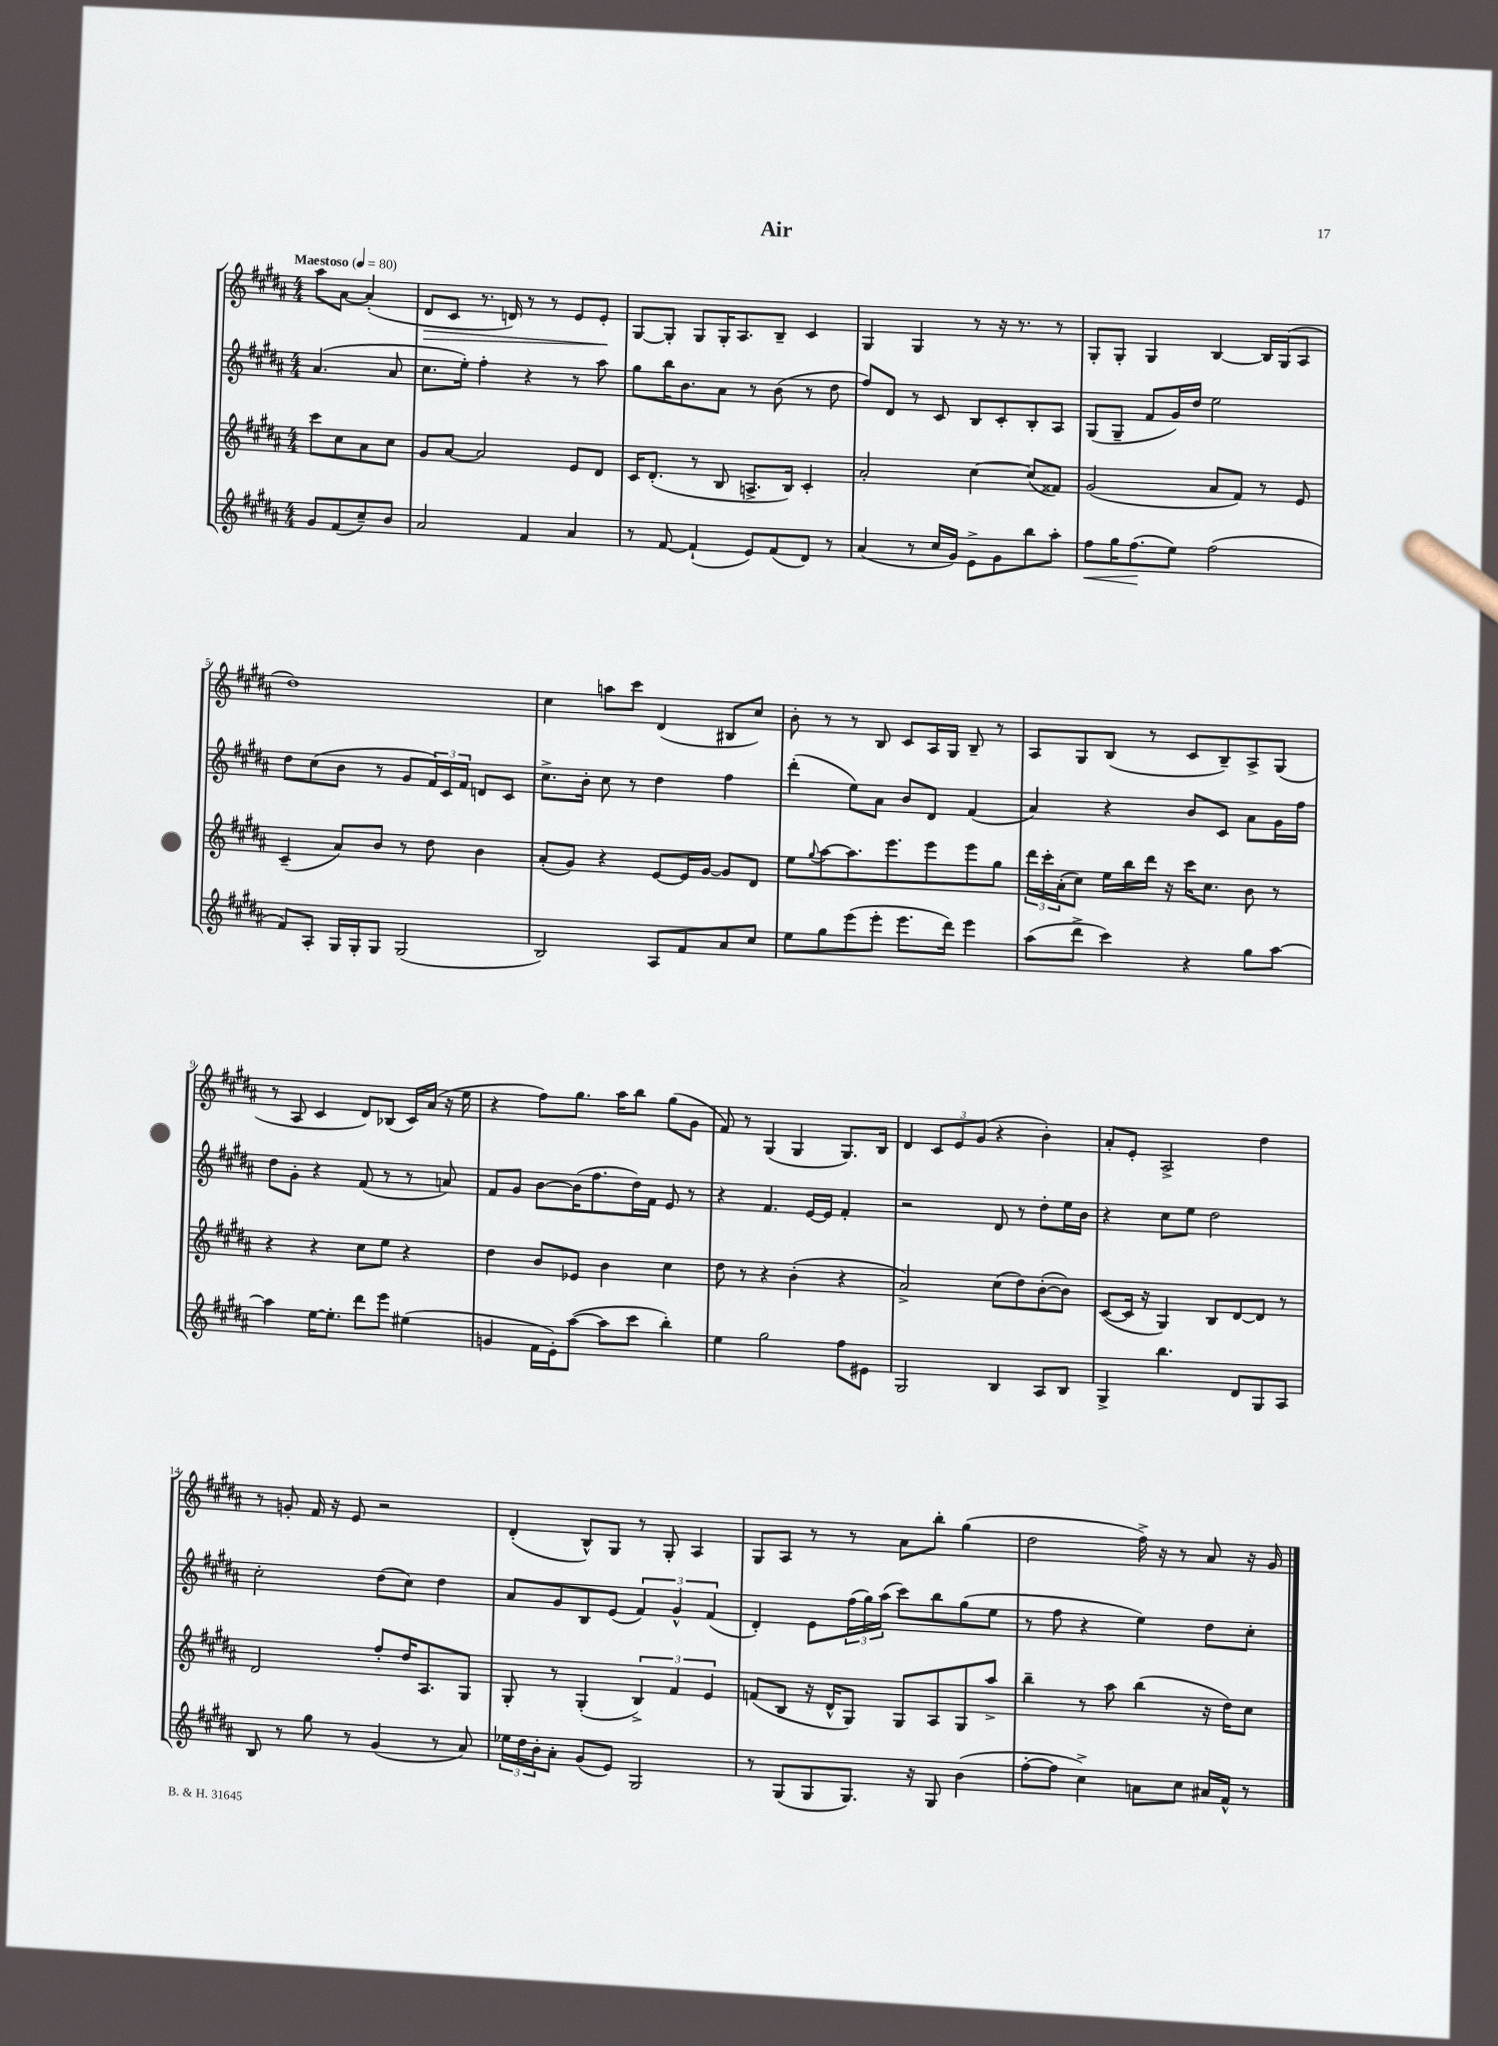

**kern	**dynam	**kern	**kern	**kern	**dynam
*part4	*part4	*part3	*part2	*part1	*part1
*staff4	*staff4	*staff3	*staff2	*staff1	*staff1
*clefG2	*	*clefG2	*clefG2	*clefG2	*
*k[f#c#g#d#a#]	*	*k[f#c#g#d#a#]	*k[f#c#g#d#a#]	*k[f#c#g#d#a#]	*
*M4/4	*	*M4/4	*M4/4	*M4/4	*
*MM80	*	*MM80	*MM80	*MM80	*
=	=	=	=	=	=
!	!	!	!	!LO:TX:a:B:t=Maestoso	!
8g#/L	.	8ccc#\L	(4.a#/	8aa#\L	.
(8f#/	.	8cc#\	.	[8a#\J	.
8cc#~/)	.	8a#\	.	(4a#'/]	.
8b/J	.	8cc#\J	8a#/	.	.
=1	=1	=1	=1	=1	=1
!	!	!	!	!	!LO:HP:b
2a#/	.	8g#/L	8.cc#\L	8d#/L	>
.	.	[8a#/J	.	8c#/J	.
.	.	.	16ee'\Jk)	.	.
.	.	2a#/]	4ff#'\	8.r	.
.	.	.	.	16dn/)	.
4f#/	.	.	4r	8r	.
.	.	.	.	8r	.
4a#/	.	8e/L	8r	8e/L	.
.	.	8d#/J	8aa#\	8e'/J	.
.	.	.	.	.	]
=2	=2	=2	=2	=2	=2
8r	.	16c#/KL	8gg#\L	[8G#/L	.
.	.	(8.d#'/J	.	.	.
[8f#/	.	.	16bb\K	8G#'/J]	.
.	.	.	8.b\	.	.
(4f#`/]	.	8r	.	8G#/L	.
.	.	8B/	8a#\J	16G#'/K	.
.	.	.	.	8.A#/	.
8e/L)	.	8.An^/L	8r	.	.
(8f#/	.	.	(8b\	8B~/J	.
.	.	16B/Jk)	.	.	.
8d#/J)	.	4c#'/	8r	4c#/	.
8r	.	.	8dd#\	.	.
=3	=3	=3	=3	=3	=3
(4a#/	.	2a#'/	8ff#/L)	4G#/	.
.	.	.	8d#/J	.	.
8r	.	.	8r	4G#/	.
16cc#/LL	.	.	8c#/	.	.
16g#/JJ)	.	.	.	.	.
8e^\L	.	[4cc#\	8B/L	8r	.
8g#\	.	.	8c#'/	16r	.
.	.	.	.	8.r	.
8bb\	.	(8cc#/L]	8B'/	.	.
8aa#'\J	.	8f##X/J)	8A#/J	8r	.
=4	=4	=4	=4	=4	=4
!	!LO:HP:b	!	!	!	!
8ff#\L	<	(2g#/	(8G#/L	8G#'/L	.
16gg#\K	.	.	8G#~/J	8G#'/J	.
(8.ff#\	.	.	.	.	.
.	.	.	8f#/L	4G#/	.
8ee\J)	[	.	16g#/L)	.	.
.	.	.	16dd#/JJ	.	.
(2ff#\	.	8a#/L	2ee\	[4B/	.
.	.	8f#/J)	.	.	.
.	.	8r	.	16B/LL]	.
.	.	.	.	(16G#/J	.
.	.	8e/	.	8A#/J	.
!!LO:LB:g=z
=5	=5	=5	=5	=5	=5
8f#/L)	.	(4c#~/	8dd#\L	1dd#)	.
8A#'/J	.	.	(8cc#\	.	.
16G#/LL	.	8a#/L)	8b\J	.	.
16G#'/J	.	.	.	.	.
8G#/J	.	8b/J	8r	.	.
(2G#/	.	8r	8g#/L	.	.
.	.	8dd#\	24f#/L)	.	.
.	.	.	24c#/	.	.
.	.	.	24f#/JJ	.	.
.	.	4b\	8dn/L	.	.
.	.	.	8c#/J	.	.
=6	=6	=6	=6	=6	=6
2B/)	.	(8a#'/L	8.cc#^\L	4cc#\	.
.	.	8g#/J)	.	.	.
.	.	.	16b'\Jk	.	.
.	.	4r	8cc#\	8aan\L	.
.	.	.	8r	8ccc#\J	.
8A#/L	.	[8e/L	4dd#\	(4d#/	.
8f#/	.	16e/L]	.	.	.
.	.	[16g#/JJ	.	.	.
8a#/	.	8g#/L]	4ff#\	8B#X/L	.
8cc#/J	.	8d#/J	.	8cc#/J)	.
=7	=7	=7	=7	=7	=7
8ee\L	.	8ee\L	(4ddd#'\	8b'\	.
.	.	8qqgg#/	.	.	.
8gg#\	.	[8aa#\	.	8r	.
(8eee\	.	8.aa#\]	8ee\L)	8r	.
8eee'\J	.	.	8a#\J	8B/	.
.	.	8.eee\	.	.	.
8.eee\L	.	.	8b/L	8c#/L	.
.	.	8eee\	8d#/J	16A#/L	.
16ddd#\Jk)	.	.	.	16G#/JJ	.
4eee\	.	8eee\	(4f#/	8B~/	.
.	.	8gg#\J	.	8r	.
=8	=8	=8	=8	=8	=8
(8aa#\L	.	24ddd#\LL	4a#/)	8A#/L	.
.	.	24ccc#'\	.	.	.
.	.	(24a#'\J	.	.	.
8ddd#^\J	.	8cc#\J)	.	8G#/	.
4ccc#\)	.	16ee\LL	4r	(8B/J	.
.	.	16bb\	.	.	.
.	.	16ddd#\JJ	.	8r	.
.	.	16r	.	.	.
4r	.	16ccc#\KL	8b/L	8c#/L	.
.	.	8.cc#\J	.	.	.
.	.	.	8c#/J	8B~/)	.
8gg#\L	.	8b\	8a#\L	8A#^/	.
[8aa#\J	.	8r	16g#\L	(8G#/J	.
.	.	.	16ff#\JJ	.	.
!!LO:LB:g=z
=9	=9	=9	=9	=9	=9
4aa#\]	.	4r	8dd#\L	8r	.
.	.	.	8g#'\J	8A#/	.
[16ee\KL	.	4r	4r	4c#/	.
8.ee'\J]	.	.	.	.	.
8ddd#\L	.	8cc#\L	(8f#/	8d#/L)	.
8eee\J	.	8ee\J	8r	(8B-X/J	.
(4ee#X\	.	4r	8r	16c#/LL)	.
.	.	.	.	(16a#/JJ	.
.	.	.	8an/)	16r	.
.	.	.	.	16ee\	.
=10	=10	=10	=10	=10	=10
4gn/	.	4dd#\	8f#/L	4r	.
.	.	.	8g#/J	.	.
16f#\LL	.	8b/L	[8b\L	8ff#\L)	.
16e'\J)	.	.	.	.	.
([8aa#\J	.	8e-X/J	(16b\K]	8.gg#\J	.
.	.	.	8.ff#\	.	.
8aa#\L]	.	4b\	.	.	.
.	.	.	.	16aa#\KL	.
8ccc#\J	.	.	16dd#\L)	8bb\J	.
.	.	.	16f#\JJ	.	.
4bb'\)	.	4cc#\	8e/	(8gg#\L	.
.	.	.	8r	8g#\J	.
=11	=11	=11	=11	=11	=11
4ee\	.	8dd#\	4r	8f#/)	.
.	.	8r	.	8r	.
2gg#\	.	4r	4.f#/	(4G#/	.
.	.	(4b'\	.	4G#/	.
.	.	.	[16e/LL	.	.
.	.	.	16e/JJ]	.	.
8ff#\L	.	4r	4f#'/	8.G#/L)	.
8e#X\J	.	.	.	.	.
.	.	.	.	16B/Jk	.
=12	=12	=12	=12	=12	=12
2G#/	.	2a#^/)	2r	4d#/	.
.	.	.	.	12c#/L	.
.	.	.	.	12e/	.
.	.	.	.	(12g#/J	.
4B/	.	(8cc#\L	8d#/	4r	.
.	.	8dd#\)	8r	.	.
8A#/L	.	([8b'\	8dd#'\L	4b'\)	.
8B/J	.	8b\J])	16ee\L	.	.
.	.	.	16b\JJ	.	.
=13	=13	=13	=13	=13	=13
4G#^/	.	([8c#/L	4r	8a#'/L	.
.	.	16c#/Jk]	.	8e'/J	.
.	.	16r	.	.	.
4.bb\	.	4G#/)	8cc#\L	2A#^/	.
.	.	.	8ee\J	.	.
.	.	8B/L	2dd#\	.	.
8d#/L	.	[8d#/	.	.	.
8G#/	.	8d#/J]	.	4dd#\	.
8A#/J	.	8r	.	.	.
!!LO:LB:g=z
=14	=14	=14	=14	=14	=14
8B/	.	2d#/	2cc#'\	8r	.
8r	.	.	.	8gn'/	.
8gg#\	.	.	.	16f#/	.
.	.	.	.	16r	.
8r	.	.	.	8e/	.
(4g#/	.	8ff#'/L	(8dd#\L	2r	.
.	.	16dd#/K	8cc#\J)	.	.
.	.	8.A#/	.	.	.
8r	.	.	4dd#\	.	.
8a#/)	.	8G#/J	.	.	.
=15	=15	=15	=15	=15	=15
24ee-X\LL	.	8G#'/	8a#/L	(4d#'/	.
24dd#\	.	.	.	.	.
24b'\J	.	.	.	.	.
8a#'\J	.	8r	8g#/	.	.
(8g#/L	.	(4G#'/	8B/	8B^^/L)	.
8e/J)	.	.	(8e/J	8G#/J	.
2G#/	.	6B^/)	6f#/)	8r	.
.	.	.	.	8G#'/	.
.	.	6f#/	6g#^^/	.	.
.	.	.	.	4A#/	.
.	.	6e/	(6f#/	.	.
=16	=16	=16	=16	=16	=16
8r	.	(8fn/L	4d#'/)	8G#/L	.
(8G#/L	.	8B/J	.	8A#/J	.
8G#/	.	16r	8e\L	8r	.
.	.	16d#^^/KL	.	.	.
8.G#/J)	.	8G#/J)	(24ff#\L	8r	.
.	.	.	24gg#\)	.	.
.	.	.	(24aa#\JJ	.	.
.	.	8G#/L	8ccc#\L)	8a#\L	.
16r	.	.	.	.	.
8G#/	.	8A#/	8bb\	8bb'\J	.
(4b\	.	8G#/	(8gg#\	(4gg#\	.
.	.	8aa#^/J	8ee\J	.	.
=17	=17	=17	=17	=17	=17
[8ff#'\L	.	4bb~\	8r	2dd#\	.
8ff#\J]	.	.	8ff#\	.	.
4cc#^\)	.	8r	4r	.	.
.	.	8aa#\	.	.	.
8an\L	.	(4bb\	4ee\)	16ff#^\)	.
.	.	.	.	16r	.
8cc#\J	.	.	.	8r	.
16a#X/LL	.	16r	8dd#\L	8a#/	.
16f#^^/JJ	.	16dd#\KL)	.	.	.
8r	.	8cc#\J	8cc#'\J	16r	.
.	.	.	.	16g#/	.
==	==	==	==	==	==
*-	*-	*-	*-	*-	*-
